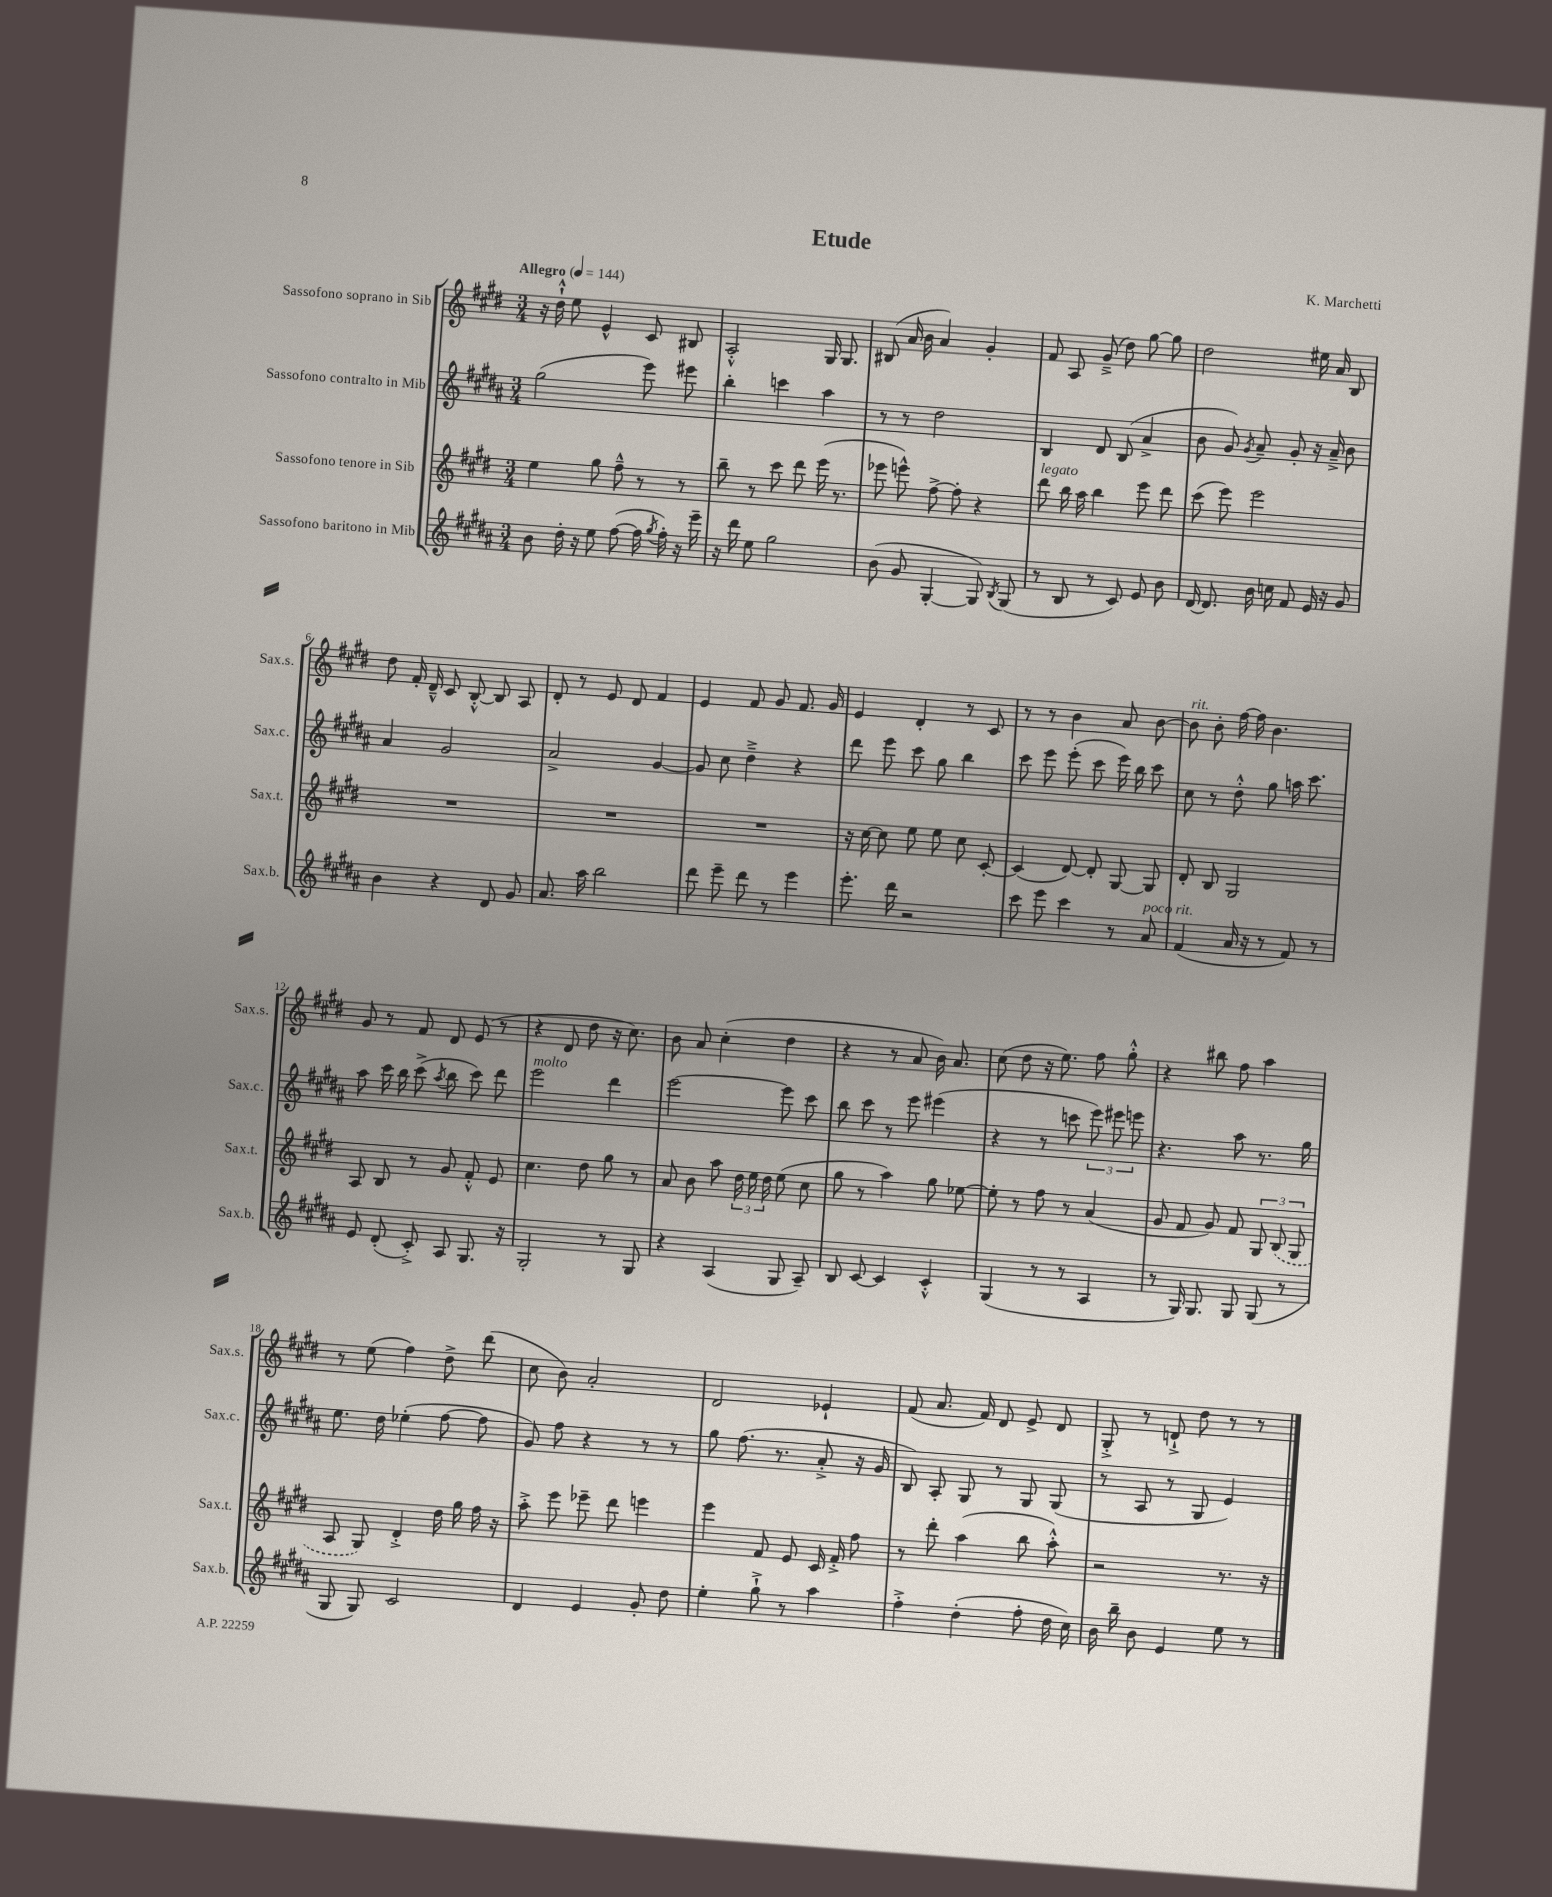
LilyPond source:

\header { title = "Etude" composer = "K. Marchetti" }
<<
\new StaffGroup <<
\new Staff = "s0" \with { instrumentName = "Sassofono soprano in Sib" shortInstrumentName = "Sax.s." } {
    \clef treble \key e \major \numericTimeSignature \time 3/4 \tempo "Allegro" 4 = 144
    \autoBeamOff r16 dis''16-!-^ e''8 e'4-^ cis'8 bis8 |
    a2-.-^ gis16 gis8. |
    bis8( a'16 b'16 a'4) gis'4-. |
    fis'8 a8 gis'8--->( dis''8) gis''8~ gis''8 |
    dis''2 eis''16 a'16 b8 |
    dis''8 fis'16-. dis'16---^ cis'8 b8~-.-^ b8 a8 |
    dis'8-. r8 e'8 dis'8 fis'4 |
    e'4 fis'8 gis'8 fis'8. gis'16 |
    e'4 dis'4-. r8 cis'8 |
    r8 r8 b'4 a'8 b'8~ |
    b'8^\markup { \italic "rit." } b'8-. fis''16~ fis''16 b'4. |
    gis'8 r8 fis'8 dis'8 e'8( r8 |
    r4 dis'8 dis''8 r16 cis''8.) |
    b'8 a'8 cis''4-.( dis''4 |
    r4 r8 a'8 b'16) a'8. |
    cis''8( dis''8 r16 e''8.) fis''8 gis''8-.-^ |
    r4 bis''8 fis''8 a''4 |
    r8 e''8( fis''4) dis''8-> dis'''8( |
    cis''8 b'8) a'2-. |
    dis'2 ees'4-! |
    fis'8( a'8. fis'16) dis'8 e'8-> dis'8 |
    gis8-.-> r8 d'8-!-> dis''8 r8 r8 \bar "|." |
}
\new Staff = "s1" \with { instrumentName = "Sassofono contralto in Mib" shortInstrumentName = "Sax.c." } {
    \clef treble \key b \major \numericTimeSignature \time 3/4
    \autoBeamOff gis''2( e'''8) eis'''8 |
    b''4-. c'''4 ais''4 |
    r8 r8 dis''2 |
    b4 dis'8 b8( ais'4-> |
    b'8 gis'8) \acciaccatura { gis'8 } ais'8-- gis'8-. r16 ais'16---> b'8 |
    ais'4 gis'2 |
    ais'2-> gis'4~ |
    gis'8 cis''8 dis''4---> r4 |
    dis'''8 e'''8 cis'''8 gis''8 b''4 |
    cis'''8 e'''8 e'''8-.( cis'''8 e'''16) b''16 cis'''8 |
    cis''8 r8 dis''8-.-^ gis''8 a''16 cis'''8. |
    ais''8 cis'''16 b''16 cis'''8->( \acciaccatura { ais''8 } b''8 cis'''8) dis'''8 |
    e'''2^\markup { \italic "molto" } dis'''4 |
    e'''2~ e'''8 cis'''8 |
    b''8 cis'''8 r8 e'''8 eis'''4( |
    r4 r8 c'''8 \tuplet 3/2 { e'''8) eis'''8 e'''8 } |
    r4. ais''8 r8. gis''16 |
    e''8. dis''16 ees''4-.( fis''8~ fis''8 |
    gis'8) fis''8 r4 r8 r8 |
    gis''8 fis''8.( r8. ais'8-.-> r16 gis'16 |
    b8) ais8-. gis8 r8 gis8 gis8( |
    r8 ais8 r8 gis8 e'4) \bar "|." |
}
\new Staff = "s2" \with { instrumentName = "Sassofono tenore in Sib" shortInstrumentName = "Sax.t." } {
    \clef treble \key e \major \numericTimeSignature \time 3/4
    \autoBeamOff e''4 gis''8 fis''8---^ r8 r8 |
    b''8-- r8 cis'''8 dis'''8 e'''16( r8. |
    ees'''8 e'''8-^) fis''8~-> fis''8-. r4 |
    dis'''8^\markup { \italic "legato" } b''16 a''16 b''4 e'''8 dis'''8 |
    cis'''8( e'''8) e'''2 |
    R2. |
    R2. |
    R2. |
    r16 cis''16~ cis''8 e''8 e''8 cis''8 cis'8~-. |
    cis'4( dis'8~) dis'8-. gis8~ gis8 |
    dis'8-. b8 gis2 |
    a8 b8 r8 gis'8 fis'8-.-^ e'8 |
    cis''4. dis''8 gis''8 r8 |
    a'8 b'8 a''8 \tuplet 3/2 { dis''16 e''16 dis''16 } e''8( cis''8 |
    gis''8 r8 a''4) gis''8 ees''8~ |
    ees''8-. r8 fis''8 r8 a'4( |
    gis'8 fis'8 gis'8) fis'8 \tuplet 3/2 { gis8 \once \slurDashed b8( gis8 } |
    a8 gis8) dis'4-.-> dis''16 gis''16 fis''16 r16 |
    a''8-.-> e'''8 ees'''8-- dis'''8 e'''4 |
    e'''4 fis'8 e'8 cis'16 fis'16-.-> fis''8 |
    r8 dis'''8-. a''4( b''8 a''8-.-^) |
    r2 r8. r16 \bar "|." |
}
\new Staff = "s3" \with { instrumentName = "Sassofono baritono in Mib" shortInstrumentName = "Sax.b." } {
    \clef treble \key b \major \numericTimeSignature \time 3/4
    \autoBeamOff b'8 dis''16-. r16 e''8 fis''8~( fis''16 \acciaccatura { gis''8 } fis''16-.) r16 e'''16-- |
    r16 dis'''16 e''8 gis''2 |
    b'8( gis'8 gis4~-. gis8) \acciaccatura { b8 } gis8( |
    r8 b8 r8 cis'8) e'8 b'8 |
    dis'16~ dis'8. b'16 c''16 fis'8 e'16 r16 gis'8 |
    b'4 r4 dis'8 gis'8 |
    ais'8. ais''16 b''2 |
    dis'''8 e'''8-- dis'''8 r8 e'''4 |
    e'''8.-. dis'''16 r2 |
    cis'''8 e'''8 cis'''4 r8 ais'8^\markup { \italic "poco rit." } |
    fis'4( ais'16 r16 r8 fis'8) r8 |
    e'8 dis'8-.( cis'8-.->) ais8 gis8. r16 |
    gis2-. r8 gis8 |
    r4 ais4( gis8 ais8--) |
    b8 cis'8~ cis'4 cis'4-.-^ |
    gis4( r8 r8 ais4 |
    r8 gis16) gis8. gis8 gis8( r8 |
    gis8 gis8) cis'2 |
    dis'4 e'4 gis'8-. dis''8 |
    e''4-. gis''8-!-> r8 ais''4 |
    fis''4-.-> dis''4-.( fis''8-. dis''16 cis''16) |
    b'16 b''16-- b'8 e'4 e''8 r8 \bar "|." |
}
>>
>>
